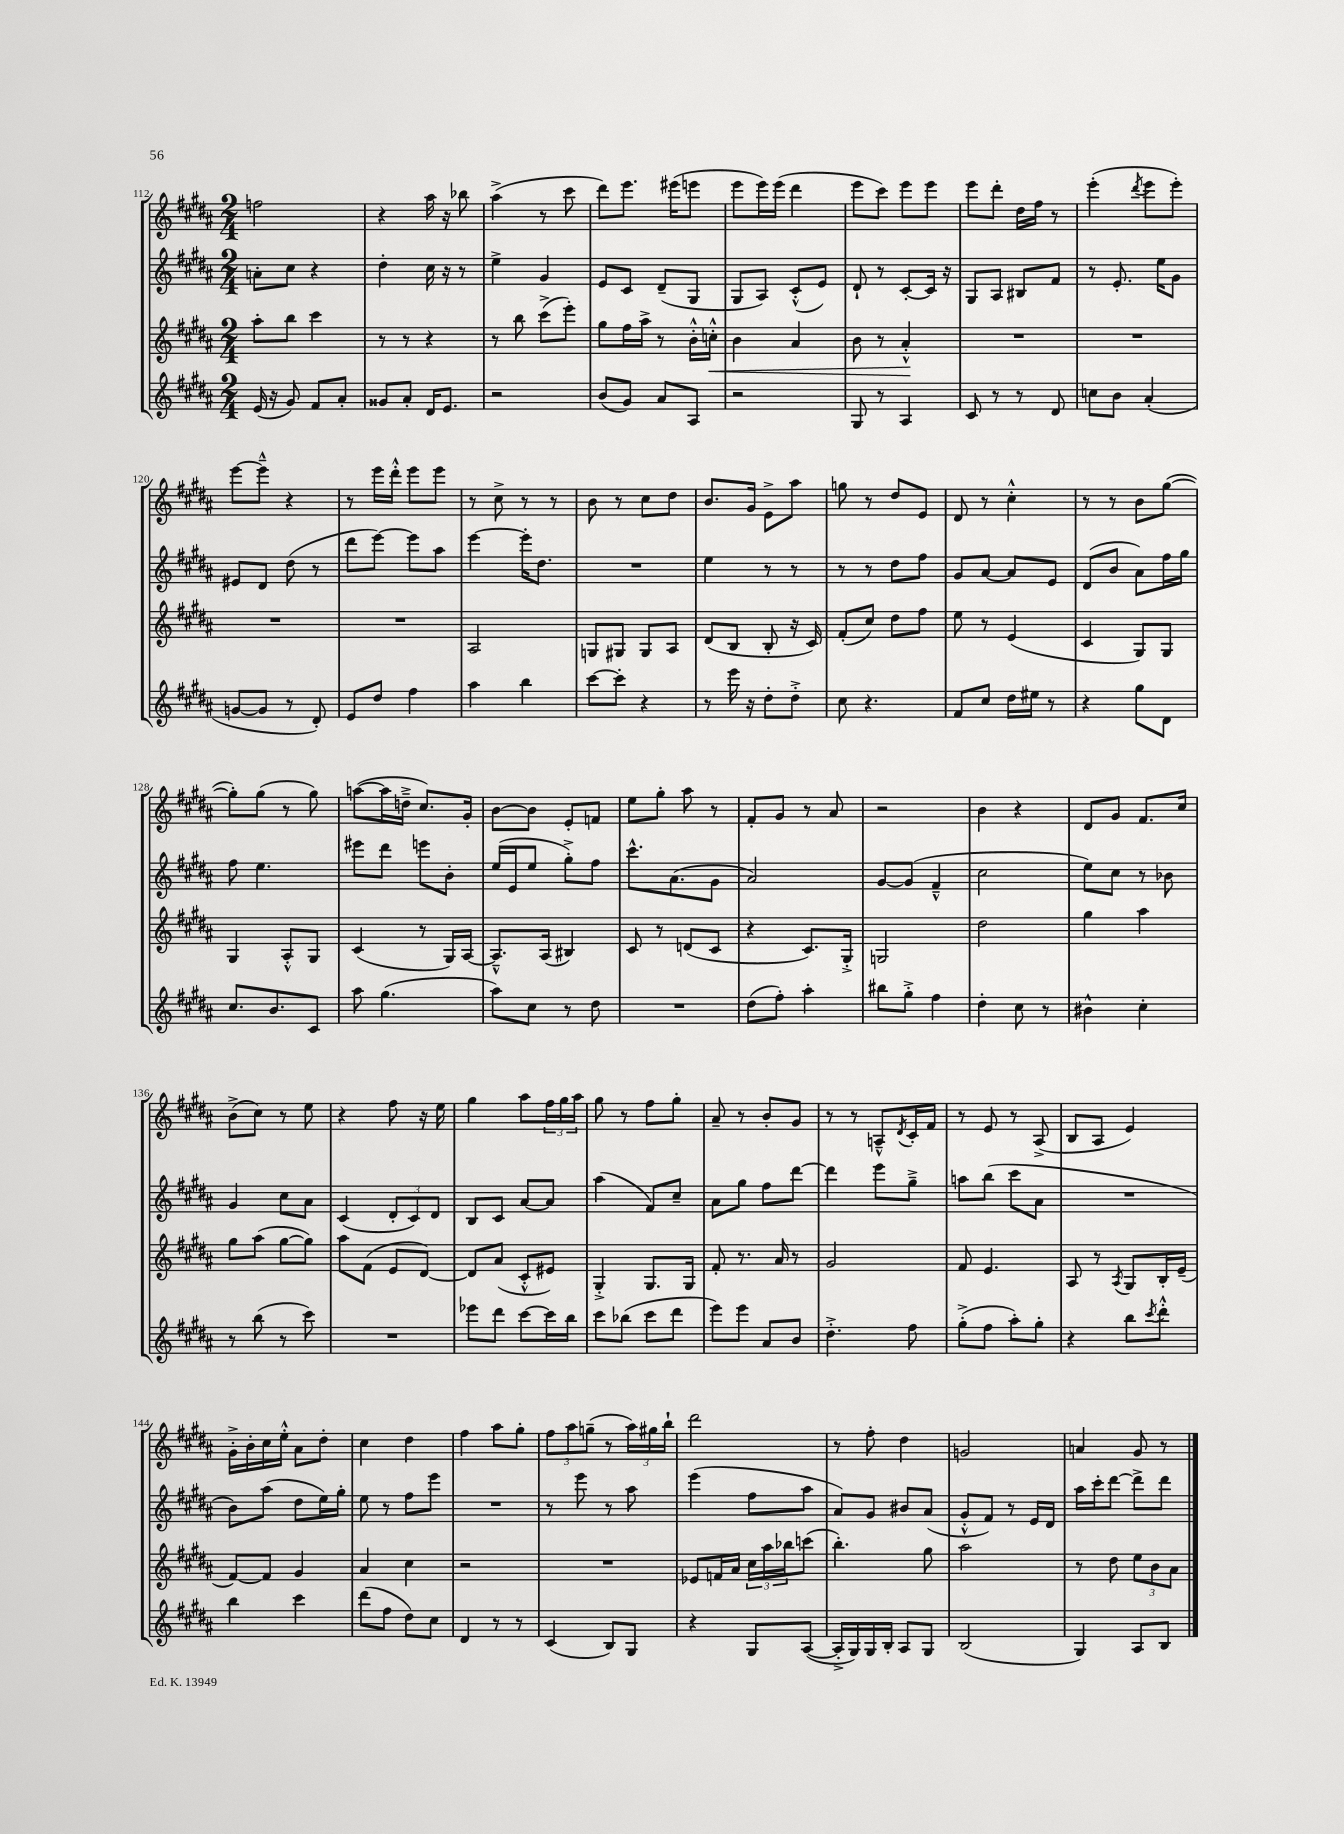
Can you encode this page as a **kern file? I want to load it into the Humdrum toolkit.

**kern	**kern	**kern	**kern
*staff4	*staff3	*staff2	*staff1
*clefG2	*clefG2	*clefG2	*clefG2
*k[f#c#g#d#a#]	*k[f#c#g#d#a#]	*k[f#c#g#d#a#]	*k[f#c#g#d#a#]
*M2/4	*M2/4	*M2/4	*M2/4
(16e	8aa#'	8a'	2ff
16r	.	.	.
8g#)	8bb	8cc#	.
8f#	4ccc#	4r	.
8a#'	.	.	.
=	=	=	=
8g##	8r	4dd#'	4r
8a#'	8r	.	.
16d#	4r	16cc#	16aa#
8.e	.	16r	16r
.	.	8r	8bb-
=	=	=	=
2r	8r	4ee^	(4aa#^
.	8bb	.	.
.	(8ccc#^	4g#	8r
.	8eee')	.	8ccc#
=	=	=	=
(8b	8gg#	8e	8ddd#)
8g#)	16ff#	8c#	8.eee
.	16aa#^	.	.
8a#	8r	(8d#~	.
.	.	.	(16eee#
8A#	16b'^^	8G#	8eee
.	16cc'^^	.	.
=	=	=	=
2r	4b	8G#	8eee
.	.	8A#)	16eee)
.	.	.	(16eee
.	4a#	(8c#'^^	4ddd#
.	.	8e)	.
=	=	=	=
8G#	8b	8d#`	8eee
8r	8r	8r	8ccc#)
4A#	4a#'^^	[8c#'	8eee
.	.	16c#]	8eee
.	.	16r	.
=	=	=	=
8c#	2r	8G#	8eee
8r	.	8A#	8ddd#'
8r	.	8B#	16dd#
.	.	.	16ff#
8d#	.	8f#	8r
=	=	=	=
8cc	2r	8r	(4eee'
8b	.	8.e'	.
.	.	.	8qddd#
(4a#'	.	.	8eee
.	.	16ee	.
.	.	8g#	8eee')
=	=	=	=
[8g	2r	8e#	[8eee
8g]	.	8d#	8eee~^^]
8r	.	(8dd#	4r
8d#')	.	8r	.
=	=	=	=
8e	2r	8ddd#	8r
8dd#	.	[8eee)	16eee
.	.	.	16ddd#'^^
4ff#	.	8eee]	8eee
.	.	8aa#	8eee
=	=	=	=
4aa#	2A#	[4eee	8r
.	.	.	8cc#^
4bb	.	16eee']	8r
.	.	8.dd#	.
.	.	.	8r
=	=	=	=
[8ccc#	8G	2r	8b
8ccc#']	8G#	.	8r
4r	8G#	.	8cc#
.	8A#	.	8dd#
=	=	=	=
8r	(8d#	4ee	8.b
16eee	8B	.	.
16r	.	.	16g#
8dd#'	8B'	8r	8e^
8dd#'^	16r	8r	8aa#
.	16c#)	.	.
=	=	=	=
8cc#	(8f#'	8r	8gg
4.r	8cc#)	8r	8r
.	8dd#	8dd#	8dd#
.	8ff#	8ff#	8e
=	=	=	=
8f#	8ee	8g#	8d#
8cc#	8r	[8a#	8r
16dd#	(4e	8a#]	4cc#'^^
16ee#	.	.	.
8r	.	8e	.
=	=	=	=
4r	4c#	(8d#	8r
.	.	8b	8r
8gg#	8G#)	8a#)	8b
8d#	8G#	16ff#	([8gg#
.	.	16gg#	.
=	=	=	=
8.cc#	4G#	8ff#	8gg#'])
.	.	4.ee	(8gg#
8.b	.	.	.
.	8A#'^^	.	8r
8c#	8G#	.	8gg#)
=	=	=	=
8aa#	(4c#	8eee#	([8aa
(4.gg#	.	8ddd#	16aa]
.	.	.	16dd~^
.	8r	8eee	8.cc#)
.	16G#)	8b'	.
.	[16A#	.	16g#'
=	=	=	=
8aa#)	8.A#~^^]	(16ee	[8b
.	.	16e	.
8cc#	.	8ee	8b]
.	(16A#	.	.
8r	4B#)	8gg#'^)	8e'
8dd#	.	8ff#	8f
=	=	=	=
2r	8c#	8.ccc#^^	8ee
.	8r	.	8gg#'
.	.	(8.a#	.
.	(8d	.	8aa#
.	8c#	8g#	8r
=	=	=	=
(8dd#	4r	2a#)	8f#'
8ff#')	.	.	8g#
4aa#'	8.c#)	.	8r
.	.	.	8a#
.	16G#'^	.	.
=	=	=	=
8bb#	2G	[8g#	2r
8gg#'^	.	(8g#]	.
4ff#	.	4f#~^^	.
=	=	=	=
4dd#'	2dd#	2cc#	4b
8cc#	.	.	4r
8r	.	.	.
=	=	=	=
4b#^^	4gg#	8ee)	8d#
.	.	8cc#	8g#
4cc#'	4aa#	8r	8.f#
.	.	8b-	.
.	.	.	16cc#
=	=	=	=
8r	8gg#	4g#	(8b^
(8bb	(8aa#	.	8cc#)
8r	[8gg#	8cc#	8r
8ccc#)	8gg#])	8a#	8ee
=	=	=	=
2r	8aa#	(4c#	4r
.	(8f#	.	.
.	8e	12d#'	8ff#
.	.	12c#)	.
.	[8d#)	.	16r
.	.	12d#	.
.	.	.	16ee
=	=	=	=
8eee-	8d#]	8B	4gg#
8ddd#	(8a#	8c#	.
[8ccc#	8c#'^^	[8a#	8aa#
16ccc#]	8e#)	8a#]	24ff#
.	.	.	24gg#
16bb	.	.	.
.	.	.	24aa#
=	=	=	=
8ccc#	4G#'^	(4aa#	8gg#
(8bb-	.	.	8r
8ccc#	8.G#	8f#)	8ff#
8ddd#	.	8cc#~	8gg#'
.	16G#	.	.
=	=	=	=
8eee)	8f#'	8a#	8a#~
8eee	8.r	8gg#	8r
8a#	.	8ff#	8b'
.	16a#	.	.
8b	8r	[8ddd#	8g#
=	=	=	=
4.dd#'^	2g#	4ddd#]	8r
.	.	.	8r
.	.	8eee	8A~^^
.	.	.	8qd#
8ff#	.	8gg#~^	16c#'
.	.	.	16f#
=	=	=	=
(8gg#'^	8f#	8aa	8r
8ff#	4.e	(8bb	8e
8aa#')	.	8ccc#	8r
8gg#'	.	8a#	(8A#^
=	=	=	=
4r	8A#	2r	8B
.	8r	.	8A#
.	8qA#	.	.
8bb	8G#	.	4e)
8qccc#	.	.	.
8ddd#'^^	16B'	.	.
.	(16e~	.	.
=	=	=	=
4bb	[8f#)	8b)	16g#'^
.	.	.	16b'
.	8f#]	(8aa#	16cc#
.	.	.	16ee'^^
4ccc#	4g#	8dd#	8a#
.	.	16ee)	8dd#'
.	.	16gg#'	.
=	=	=	=
(8ddd#	4a#	8ee	4cc#
8ff#	.	8r	.
8dd#)	4cc#	8ff#	4dd#
8cc#	.	8eee	.
=	=	=	=
4d#	2r	2r	4ff#
8r	.	.	8aa#
8r	.	.	8gg#'
=	=	=	=
(4c#	2r	8r	12ff#
.	.	.	12aa#
.	.	8eee	.
.	.	.	(12gg~
8B)	.	8r	8r
8G#	.	8aa#	24aa#)
.	.	.	24gg#
.	.	.	24bb`
=	=	=	=
4r	8e-	(4eee	2ddd#
.	16f	.	.
.	16a#	.	.
8G#	24cc#	8ff#	.
.	24aa#	.	.
.	24bb-	.	.
([8A#	(8ccc	8aa#	.
=	=	=	=
16A#'^]	4.bb')	8a#)	8r
16G#)	.	.	.
16G#	.	8g#	8ff#'
16B'	.	.	.
8A#	.	8b#	4dd#
8G#	8gg#	(8a#	.
=	=	=	=
(2B	2aa#	8g#'^^	2g
.	.	8f#)	.
.	.	8r	.
.	.	16e	.
.	.	16d#	.
=	=	=	=
4G#)	8r	16aa#	4a
.	.	16ccc#'	.
.	8dd#	[8ddd#	.
8A#	12ee	8ddd#^]	8g#
.	12b	.	.
8B	.	8ddd#	8r
.	12a#	.	.
==	==	==	==
*-	*-	*-	*-
